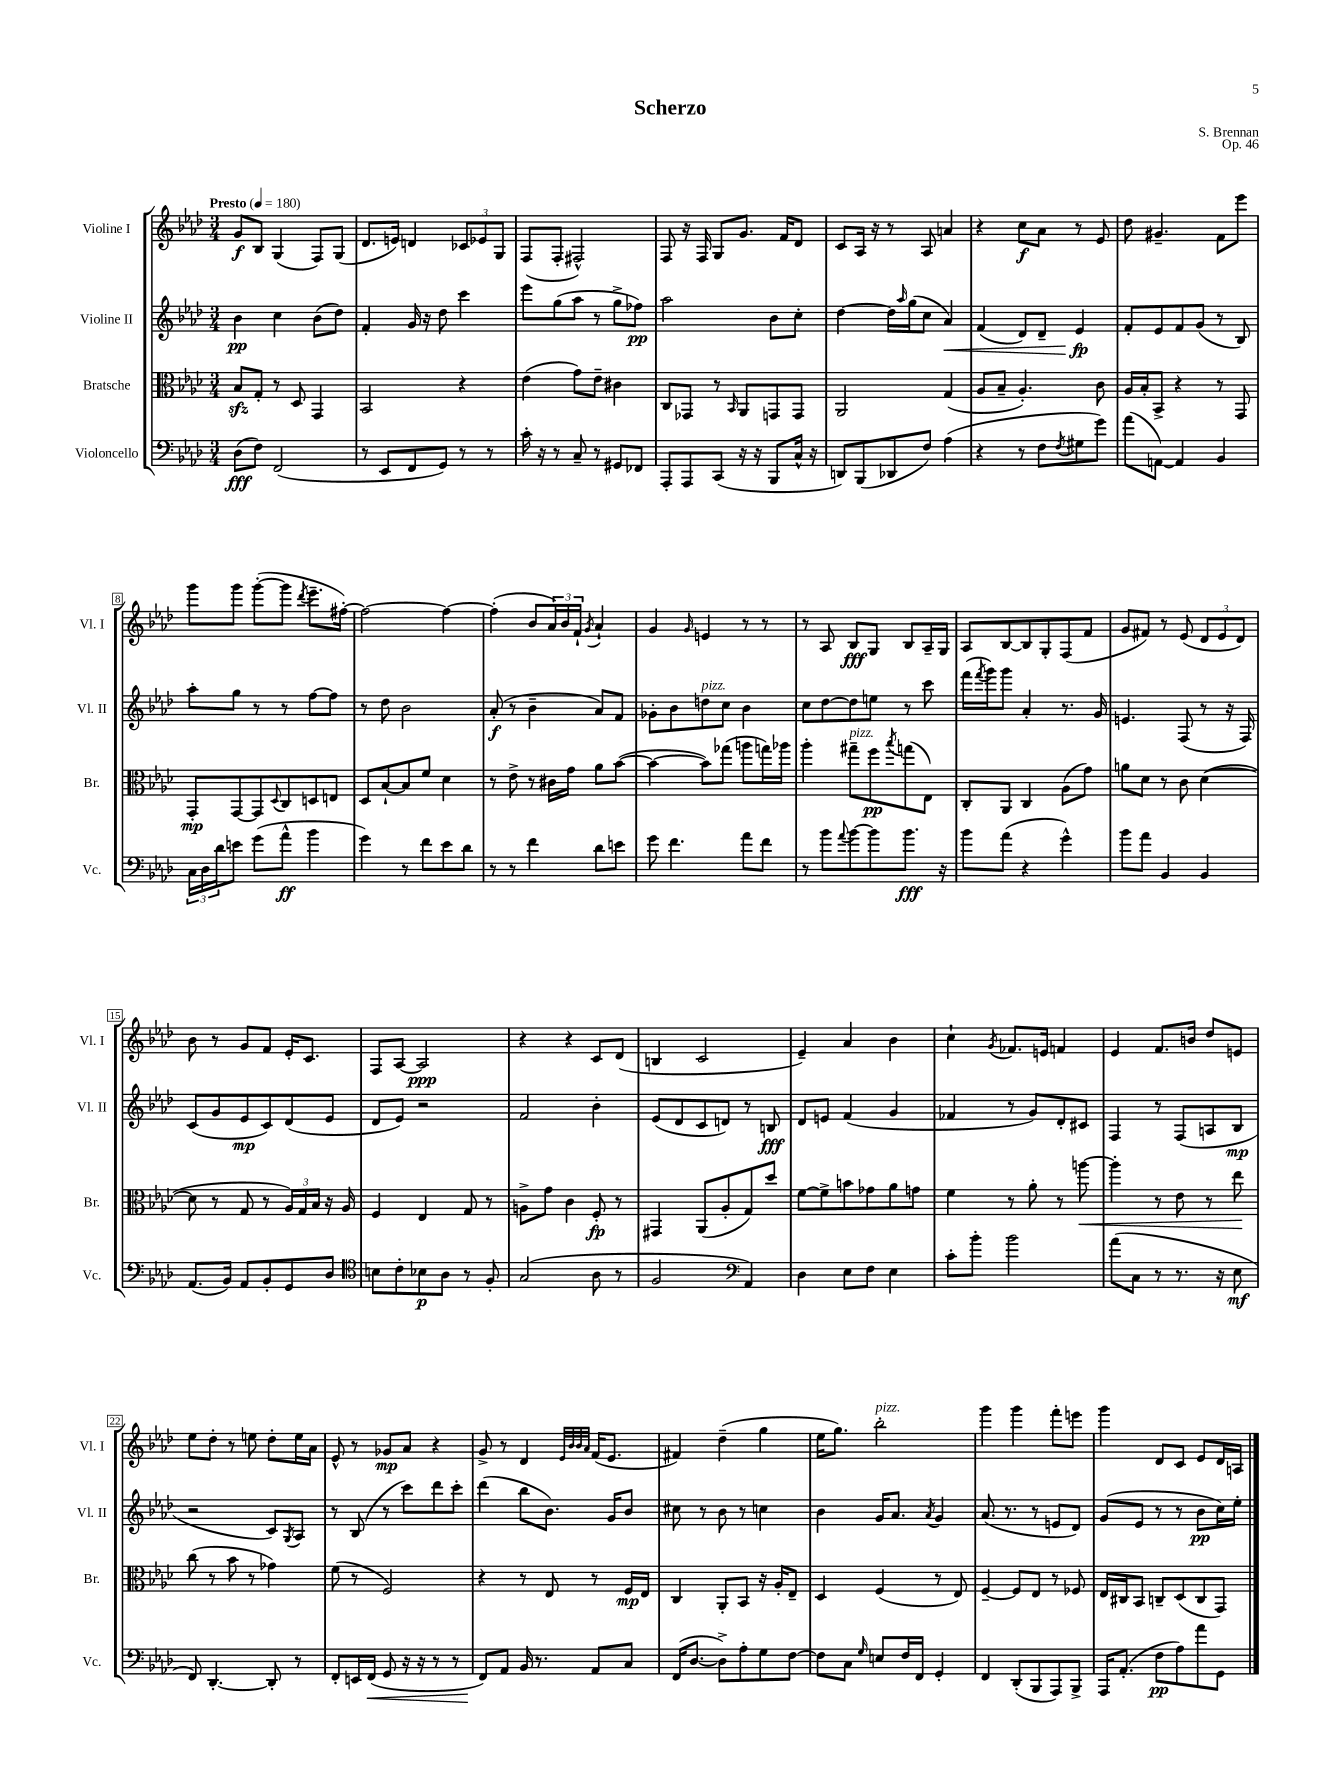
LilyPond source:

\header { title = "Scherzo" composer = "S. Brennan" opus = "Op. 46" }
<<
\new StaffGroup <<
\new Staff = "s0" \with { instrumentName = "Violine I" shortInstrumentName = "Vl. I" } {
    \clef treble \key aes \major \numericTimeSignature \time 3/4 \tempo "Presto" 4 = 180
    g'8\f bes8 g4( f8) g8( |
    des'8. e'16) d'4 \tuplet 3/2 { ces'8 ees'8 g8 } |
    f8( f8-. fis2-^) |
    f8 r16 f16 g8 g'8. f'16 des'8 |
    c'8 aes16 r16 r8 aes8 a'4 |
    r4 c''8\f aes'8 r8 ees'8 |
    des''8 gis'4.-- f'8 ees'''8 |
    g'''8 g'''8 g'''8~-.( g'''8 \acciaccatura { des'''8 } ees'''8.-- fis''16~-.) |
    fis''2~ fis''4~ |
    fis''4-.( bes'8 \tuplet 3/2 { aes'16) bes'16 f'16-! } \acciaccatura { g'8 } aes'4-! |
    g'4 \grace { g'16 } e'4 r8 r8 |
    r8 aes8 bes8\fff g8 bes8 aes16-- g16 |
    aes8 bes8~ bes8 g8-. f8( f'8 |
    g'8 fis'8) r8 ees'8( \tuplet 3/2 { des'8 ees'8 des'8) } |
    bes'8 r8 g'8 f'8 ees'16-. c'8. |
    f8 aes8~ aes2\ppp |
    r4 r4 c'8 des'8( |
    b4 c'2 |
    ees'4--) aes'4 bes'4 |
    c''4-! \acciaccatura { g'8 } fes'8. e'16 f'4 |
    ees'4 f'8. b'16 des''8 e'8 |
    ees''8 des''8-. r8 e''8 des''8-. e''16 aes'16 |
    ees'8-^ r8 ges'8\mp aes'8 r4 |
    g'8-> r8 des'4 \grace { ees'32 bes'32 bes'32 aes'32 } f'16( ees'8. |
    fis'4) des''4--( g''4 |
    ees''16 g''8.) bes''2-.^\markup { \italic "pizz." } |
    g'''4 g'''4 f'''8-. e'''8 |
    g'''4 des'8 c'8 ees'8 des'16 a16 \bar "|." |
}
\new Staff = "s1" \with { instrumentName = "Violine II" shortInstrumentName = "Vl. II" } {
    \clef treble \key aes \major \numericTimeSignature \time 3/4
    bes'4\pp c''4 bes'8( des''8) |
    f'4-. g'16 r16 des''8 c'''4 |
    ees'''8 g''8( aes''8 r8 g''8-> fes''8\pp) |
    aes''2 bes'8 c''8-. |
    des''4~ des''16 \grace { aes''16 } g''16( c''8 aes'4\<) |
    f'4( des'8) des'8-- ees'4\fp\! |
    f'8-. ees'8 f'8 g'8( r8 bes8) |
    aes''8-. g''8 r8 r8 f''8~ f''8 |
    r8 des''8 bes'2 |
    aes'8-.\f( r8 bes'4-- aes'8) f'8 |
    ges'8-. bes'8 d''8^\markup { \italic "pizz." } c''8 bes'4 |
    c''8 des''8~ des''8 e''8 r8 c'''8 |
    f'''16( \acciaccatura { f'''8 } g'''16) g'''8 aes'4-. r8. g'16 |
    e'4. f8( r8 r16 f16) |
    c'8( g'8 ees'8\mp c'8) des'8( ees'8 |
    des'8 ees'8) r2 |
    f'2 bes'4-. |
    ees'8( des'8 c'8 d'8) r8 b8\fff |
    des'8 e'8 f'4( g'4 |
    fes'4 r8 g'8) des'8-. cis'8 |
    f4 r8 f8( a8 bes8\mp |
    r2 c'8) \acciaccatura { g8 } aes8 |
    r8 bes8( r8 c'''8) des'''8 c'''8-. |
    des'''4( bes''8 bes'8.) g'16 bes'8 |
    cis''8 r8 bes'8 r8 c''4 |
    bes'4 g'16 aes'8. \acciaccatura { aes'8 } g'4 |
    aes'8.( r8. r8 e'8 des'8) |
    g'8( ees'8 r8 r8 bes'8\pp c''16) ees''16-. \bar "|." |
}
\new Staff = "s2" \with { instrumentName = "Bratsche" shortInstrumentName = "Br." } {
    \clef alto \key aes \major \numericTimeSignature \time 3/4
    bes8\sfz g8-. r8 des8 g,4 |
    bes,2 r4 |
    ees'4( g'8) ees'8-- cis'4 |
    c8 ges,8 r8 \grace { bes,16 } aes,8 g,8 g,8 |
    aes,2 g4( |
    aes8 bes8-- aes4.-.) c'8 |
    aes16 bes16-. bes,8-> r4 r8 g,8 |
    g,8-.\mp g,8~ g,8 \appoggiatura { des8 } c8 d8 e8 |
    des8 bes8~-! bes8 f'8 des'4 |
    r8 ees'8-> r8 cis'16 g'16 aes'8 bes'8~( |
    bes'4~ bes'8) ges''8( a''8 g''16) aes''16 |
    aes''4-. gis''8--^\markup { \italic "pizz." } f''8\pp \acciaccatura { bes''8 } g''8( ees8) |
    c8-. aes,8 c4 aes8( g'8) |
    a'8 des'8 r8 c'8 des'4~( |
    des'8 r8 g8 r8 \tuplet 3/2 { aes16) g16 bes16 } r16 aes16 |
    f4 ees4 g8 r8 |
    a8-> g'8 c'4 f8-.\fp r8 |
    gis,4 aes,8( aes8-. g8) des''8 |
    f'8~ f'8-> b'8 ges'8 aes'8 g'8 |
    f'4 r8 aes'8-. r8 a''8~\< |
    a''4-. r8 ees'8 r8 ees''8\! |
    c''8( r8 bes'8 r8 ges'4) |
    f'8( r8 f2) |
    r4 r8 ees8 r8 f16\mp ees16 |
    c4 aes,8-. bes,8 r16 aes16-. ees8-- |
    des4 f4( r8 ees8) |
    f4~-- f8 ees8 r8 fes8 |
    ees16 cis16 bes,8 c8-- des8( c8 g,8) \bar "|." |
}
\new Staff = "s3" \with { instrumentName = "Violoncello" shortInstrumentName = "Vc." } {
    \clef bass \key aes \major \numericTimeSignature \time 3/4
    des8\fff( f8) f,2( |
    r8 ees,8 f,8 g,8) r8 r8 |
    c'16-. r16 r8 c8-- r8 gis,8 fes,8 |
    aes,,8-. aes,,8 c,8( r16 r16 bes,,8 c16-^ r16 |
    d,8) bes,,8( des,8 f8) aes4( |
    r4 r8 f8 \acciaccatura { f8 } gis8 g'8) |
    aes'8( a,8~) a,4 bes,4 |
    \tuplet 3/2 { c16 des16 des'16 } e'8 g'8( aes'8-^\ff bes'4 |
    g'4) r8 f'8 ees'8 des'8 |
    r8 r8 f'4 des'8 e'8 |
    g'8 f'4. aes'8 f'8 |
    r8 bes'8 \appoggiatura { aes'8 } bes'8~ bes'8 bes'8.\fff r16 |
    bes'8 aes'8( r4 g'4-^) |
    bes'8 aes'8 bes,4 bes,4 |
    aes,8.( bes,16) aes,8 bes,8-. g,8 des8 |
    \clef tenor b8 c'8-. bes8\p aes8 r8 f8-. |
    g2( aes8 r8 |
    f2 \clef bass aes,4) |
    des4 ees8 f8 ees4 |
    c'8-. bes'8-. bes'2 |
    aes'8( c8 r8 r8. r16 ees8\mf |
    f,8) des,4.~-. des,8-. r8 |
    f,8-. e,16 f,16\<( g,8 r16 r16 r8 r8 |
    f,8\!) aes,8 bes,16 r8. aes,8 c8 |
    f,16( des8.~ des8->) aes8-. g8 f8~ |
    f8 c8 \grace { g16 } e8 f16 f,16 g,4-. |
    f,4 des,8-.( bes,,8 aes,,8) bes,,8-> |
    aes,,16 aes,8.-.( f8\pp aes8) aes'8 g,8 \bar "|." |
}
>>
>>
\layout { \context { \Score \override BarNumber.stencil = #(make-stencil-boxer 0.1 0.3 ly:text-interface::print) } }
